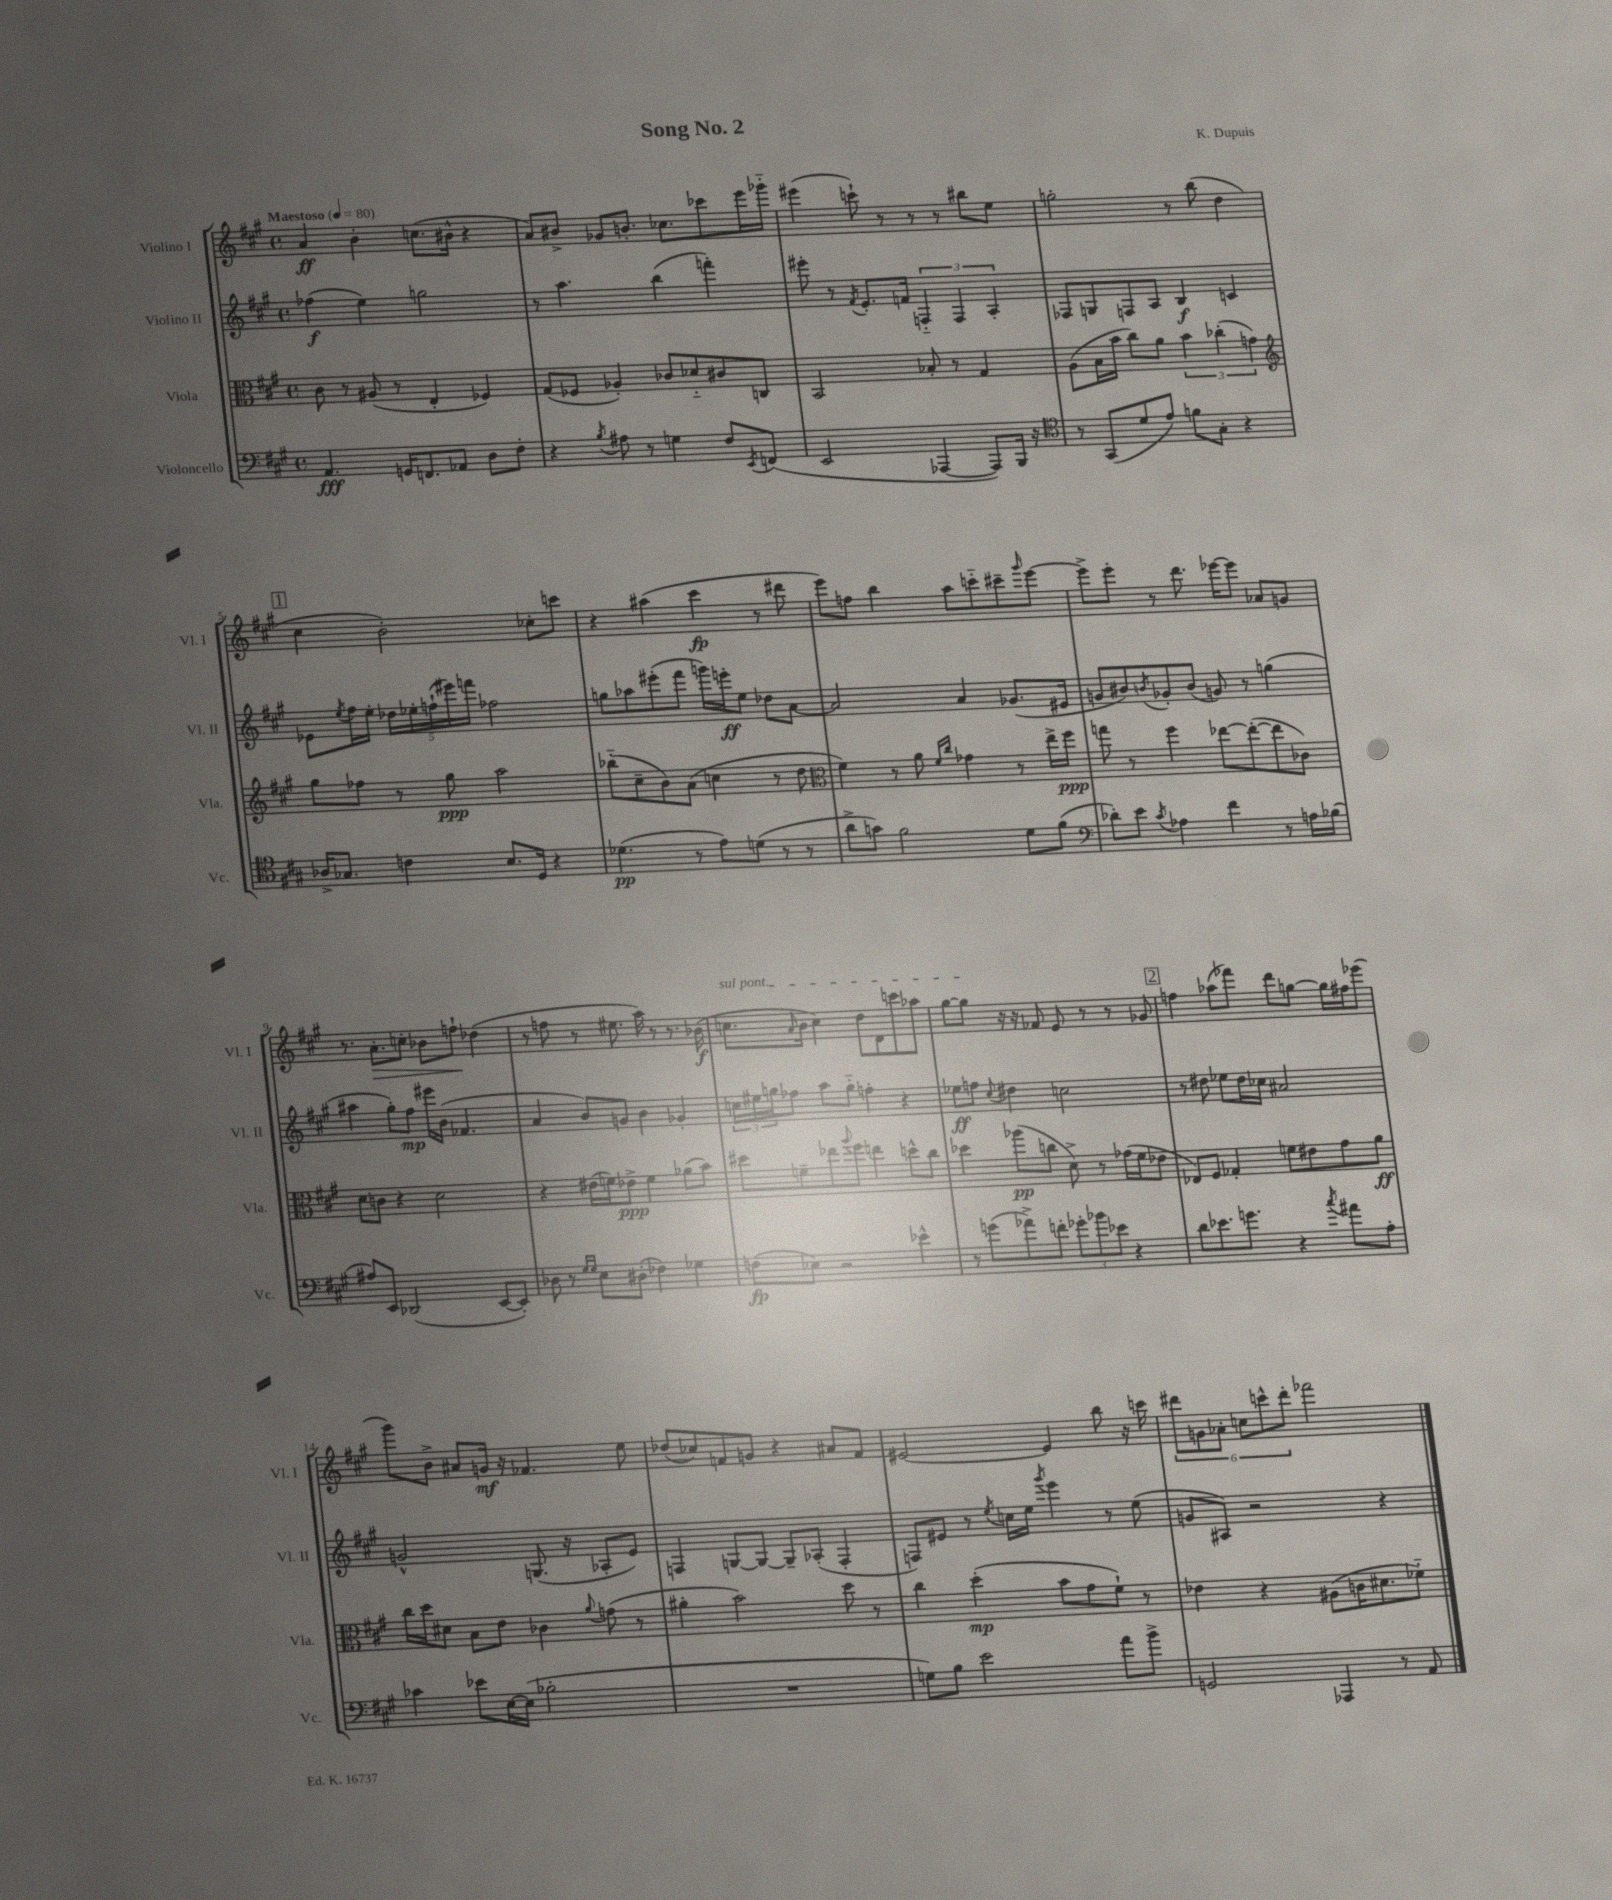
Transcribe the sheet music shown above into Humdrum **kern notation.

**kern	**dynam	**kern	**dynam	**kern	**dynam	**kern	**dynam
*part4	*part4	*part3	*part3	*part2	*part2	*part1	*part1
*staff4	*staff4	*staff3	*staff3	*staff2	*staff2	*staff1	*staff1
*I"Violoncello	*	*I"Viola	*	*I"Violino II	*	*I"Violino I	*
*I'Vc.	*	*I'Vla.	*	*I'Vl. II	*	*I'Vl. I	*
*clefF4	*	*clefC3	*	*clefG2	*	*clefG2	*
*k[f#c#g#]	*	*k[f#c#g#]	*	*k[f#c#g#]	*	*k[f#c#g#]	*
*M4/4	*	*M4/4	*	*M4/4	*	*M4/4	*
*met(c)	*	*met(c)	*	*met(c)	*	*met(c)	*
*MM80	*	*MM80	*	*MM80	*	*MM80	*
=1	=1	=1	=1	=1	=1	=1	=1
!	!	!	!	!	!	!LO:TX:a:B:t=Maestoso	!
4.AA/	fff	8c#\	.	(4ff-X\	f	4a/	ff
.	.	8r	.	.	.	.	.
.	.	(8A#X/	.	4ee\)	.	4b'\	.
16GGn/KL	.	8r	.	.	.	.	.
8.FFn/	.	.	.	.	.	.	.
.	.	4E'/	.	2ggn\	.	(8.ccn\L	.
8AA-X/J	.	.	.	.	.	.	.
.	.	.	.	.	.	16b#X^^\Jk	.
8D\L	.	4F-X/)	.	.	.	4r	.
8F#'\J	.	.	.	.	.	.	.
=2	=2	=2	=2	=2	=2	=2	=2
4r	.	(8G#/L	.	8r	.	8a/L)	.
.	.	8F-X/J	.	4.aa\	.	8b#X^/J	.
8qB/	.	.	.	.	.	.	.
8A#X\	.	4A-X'/)	.	.	.	8g-X/L	.
8r	.	.	.	.	.	8.bn'/J	.
4Gn\	.	8c-X/L	.	(4bb\	.	.	.
.	.	.	.	.	.	8.cc-X\L	.
.	.	8d-X/	.	.	.	.	.
8F#/L	.	8c#X/	.	4fffn'\)	.	8ccc-X\	.
8qEE/	.	.	.	.	.	.	.
(8FFn/J	.	8Cn/J	.	.	.	16eee\L	.
.	.	.	.	.	.	16ggg-X\JJ	.
=3	=3	=3	=3	=3	=3	=3	=3
2EE/	.	2BB/	.	8eee#X'\	.	(4eee#X\	.
.	.	.	.	8r	.	.	.
.	.	.	.	8qf#/	.	.	.
.	.	.	.	8.e'/L	.	8cccn`\)	.
.	.	.	.	.	.	8r	.
.	.	.	.	16fn/Jk	.	.	.
[4AAA-X/	.	8B-X'/	.	6Fn/	.	8r	.
.	.	8r	.	.	.	8r	.
.	.	.	.	6F/	.	.	.
8AAA-/L])	.	4G#/	.	.	.	8bb#X\L	.
.	.	.	.	6A'/	.	.	.
16BBB/Jk	.	.	.	.	.	8ee\J	.
16r	.	.	.	.	.	.	.
=4	=4	=4	=4	=4	=4	=4	=4
*clefC4	*	*	*	*	*	*	*
8r	.	(8A\L	.	8F-X/L	.	2ggn'\	.
(8GG#/L	.	16B\L	.	8Gn/	.	.	.
.	.	16b\JJ	.	.	.	.	.
8d/	.	8cc#\L)	.	8Fn/	.	.	.
8e/J)	.	8a\J	.	8A/J	.	.	.
8fn\L	.	6b\	.	4B/	f	8r	.
8G#'\J	.	.	.	.	.	(8bb\	.
.	.	(6cc-X'\	.	.	.	.	.
4r	.	.	.	4cn/	.	4dd\	.
.	.	6gn\)	.	.	.	.	.
!!LO:LB:g=z
!!LO:REH:place=s1:t=1
=5	=5	=5	=5	=5	=5	=5	=5
*	*	*clefG2	*	*	*	*	*
16A-X^/KL	.	8gg#\L	.	8e-X\L	.	4cc#\	.
8.G-X/J	.	.	.	.	.	.	.
.	.	.	.	8qee/	.	.	.
.	.	8ff-X\J	.	16ff#\L	.	.	.
.	.	.	.	16ee'\JJ	.	.	.
4cn\	.	8r	.	20dd-X\LL	.	2b'\)	.
.	.	.	.	20ee-X'\	.	.	.
.	.	.	.	(20ffn`\	.	.	.
.	.	8gg#\	ppp	.	.	.	.
.	.	.	.	20eee#X\)	.	.	.
.	.	.	.	20fffn\JJ	.	.	.
8.B/L	.	2aa\	.	2ff-X\	.	.	.
16D/Jk	.	.	.	.	.	.	.
4r	.	.	.	.	.	8cc-X'\L	.
.	.	.	.	.	.	8cccn\J	.
=6	=6	=6	=6	=6	=6	=6	=6
(4.d-X\	pp	(8bb-X\L	.	8ggn\L	.	4r	.
.	.	8cc#~\	.	8aa-X\	.	.	.
.	.	8b\)	.	(8eee#X'\	.	(4aa#X\	.
8r	.	(8a\J	.	8fff#\J	.	.	.
8e\L)	.	4ccn\	.	16gggn\LL)	.	4ccc#\	fp
.	.	.	.	16eeen'\J	ff	.	.
(8dn\J	.	.	.	8ee\J	.	.	.
8r	.	8r	.	8dd-X\L	.	8r	.
8r	.	8dd\	.	[8a\J	.	8ddd#X\	.
=7	=7	=7	=7	=7	=7	=7	=7
*	*	*clefC3	*	*	*	*	*
8a^\L	.	4f#\)	.	2a/]	.	8eee\L)	.
8gn\J)	.	.	.	.	.	8ffn\J	.
2f#\	.	8r	.	.	.	4bb\	.
.	.	8a\	.	.	.	.	.
.	.	16qqf#/LL	.	.	.	.	.
.	.	16qqcc#/JJ	.	.	.	.	.
.	.	4g-X\	.	4a/	.	8aa\L	.
.	.	.	.	.	.	8cccn\	.
8d\L	.	8r	.	(8.g-X/L	.	8ccc#X~\	.
.	.	.	.	.	.	16qqggg#/	.
(8f#\J	.	16ee^\LL	.	.	.	[8eee\J	.
.	.	16ff#\JJ	ppp	16e#X/Jk	.	.	.
=8	=8	=8	=8	=8	=8	=8	=8
*clefF4	*	*	*	*	*	*	*
8d-X'\L)	.	8ggn\	.	8gn/L	.	8eee^\L]	.
8e\J	.	8r	.	8b#X/)	.	8eee'\J	.
8qc#/	.	.	.	8qbn/	.	.	.
4A-X\	.	4ff#\	.	8g-X'/	.	8r	.
.	.	.	.	(8b/J	.	8.ddd\	.
4f#\	.	[8ee-X\L	.	8gn/)	.	.	.
.	.	.	.	.	.	[16eee-X\KL	.
.	.	(8ee-'\_	.	8r	.	8eee-\J]	.
8r	.	8ee-\]	.	(4ggn\	.	8a-X/L	.
16An\LL	.	8c-X\J)	.	.	.	8gn/J	.
(16B-X\JJ	.	.	.	.	.	.	.
!!LO:LB:g=z
=9	=9	=9	=9	=9	=9	=9	=9
8A#X/L)	.	8d\L	.	4aa#X\	.	8.r	.
8EE/J	.	8cn\J	.	.	.	.	.
!	!	!	!	!	!	!	!LO:HP:b
.	.	.	.	.	.	8.a'\L	>
(2DD-X/	.	4r	.	8gg#'\L)	.	.	.
.	.	.	.	8ff#\J	mp	8ccn'\J	.
.	.	2d\	.	16eee#X\LL	.	8b-X\L	.
.	.	.	.	(16b\JJ	.	.	.
.	.	.	.	4.f-X/	.	8ffn`\J	.
[8EE/L	.	.	.	.	.	(4dd-X\	]
8EE'/J])	.	.	.	.	.	.	.
=10	=10	=10	=10	=10	=10	=10	=10
8D-X\	.	4r	.	4a/	.	8r	.
8r	.	.	.	.	.	8ffn\	.
16qqG#/LL	.	.	.	.	.	.	.
16qqG#/JJ	.	.	.	.	.	.	.
8E\L	.	(16e#X\LL	.	8b/L)	.	8r	.
.	.	16fn\J)	.	.	.	.	.
(8D#X'\J	.	8e-X^\J	ppp	8gn/J	.	8.ee#X\	.
4F-X\)	.	4f\	.	4b\	.	.	.
.	.	.	.	.	.	16aa\)	.
.	.	.	.	.	.	8r	.
4G-X\	.	(8a-X\L	.	4g-X'/	.	8.r	.
.	.	8b\J)	.	.	.	.	.
.	.	.	.	.	.	(16b-X\	f
=11	=11	=11	=11	=11	=11	=11	=11
!	!	!	!	!	!	!LO:TX:a:i:t=sul pont.	!
(8Fn\L	fp	8dd#X\L	.	24ccn\LL	.	8.ccn\L	.
.	.	.	.	24ee#X\	.	.	.
.	.	.	.	24ggn\J	.	.	.
8E-X\J)	.	8fn~\	.	8ff-X\J	.	.	.
.	.	.	.	.	.	16qqa/	.
.	.	.	.	.	.	16b\Jk	.
2r	.	8ee-X\	.	8aa\L	.	4cc\)	.
.	.	8qqaa/	.	.	.	.	.
.	.	8ff#\J	.	8gg\J	.	.	.
.	.	4een\	.	4ffn'\	.	8dd\L	.
.	.	.	.	.	.	8d\	.
4e-X^^\	.	8ddn^^\L	.	4r	.	8cccn\	.
.	.	8cc#\J	.	.	.	8aa-X\J	.
=12	=12	=12	=12	=12	=12	=12	=12
8r	.	4dd-X\	.	8ee-X\L	ff	[8gg#\L	.
(8gn\L	.	.	.	8ffn\J	.	8gg#\J]	.
.	.	.	.	8qqcc#/	.	.	.
8a-X^\)	.	(8aa-X\L	pp	4dd#X\	.	16r	.
.	.	.	.	.	.	16r	.
8fn'\J	.	8ccn\J	.	.	.	8f-X/	.
12g-X'\L	.	8d^\)	.	2ccn\	.	8e/	.
12b-X\	.	.	.	.	.	.	.
.	.	8r	.	.	.	8r	.
12e-X\J	.	.	.	.	.	.	.
4r	.	(16g-X\LL	.	.	.	8r	.
.	.	16f#\J	.	.	.	.	.
.	.	8e-X\J	.	.	.	8g-X/	.
!!LO:REH:place=s1:t=2
=13	=13	=13	=13	=13	=13	=13	=13
8d\L	.	8E-X/L)	.	8r	.	4ffn\	.
8.e-X\	.	8F#/J	.	8dd#X\	.	.	.
.	.	4G-X'/	.	8ee-X\L	.	(8aa-X\L	.
8.gn\J	.	.	.	.	.	.	.
.	.	.	.	16dd#\L	.	8fff-X\J)	.
.	.	.	.	16cc-X\JJ	.	.	.
4r	.	8fn\L	.	2a#X/	.	8ddd\L	.
.	.	8e#X\	.	.	.	[8ggn\J	.
8qcc#/	.	.	.	.	.	.	.
8a#X\L	.	8g#\	.	.	.	16gg\LL]	.
.	.	.	.	.	.	16ff#X\J	.
8A'\J	.	8a\J	ff	.	.	(8eee-X\J	.
!!LO:LB:g=z
=14	=14	=14	=14	=14	=14	=14	=14
4c-X\	.	16cc#\LL	.	2gn^^/	.	8ggg#\L)	.
.	.	16dd\J	.	.	.	.	.
.	.	8d#X\J	.	.	.	8b^\J	.
8e-X\L	.	8B\L	.	.	.	8a#X/L	.
[16E\L	.	8e\J	.	.	.	16gn/Jk	mf
(16E\JJ]	.	.	.	.	.	16r	.
2B-X'\	.	4c-X\	.	(8.Gn/	.	4.f-X/	.
.	.	.	.	16r	.	.	.
.	.	8qqa/	.	.	.	.	.
.	.	(8gn\	.	8A-X'/L	.	.	.
.	.	8r	.	8e/J)	.	8ee\	.
=15	=15	=15	=15	=15	=15	=15	=15
1r	.	4a#X'\	.	4Fn/	.	(8dd-X/L	.
.	.	.	.	.	.	8cc-X/)	.
.	.	2b\)	.	[8Gn/L	.	8fn/	.
.	.	.	.	8G/J_	.	8gn/J	.
.	.	.	.	8G~/L]	.	4r	.
.	.	.	.	(8A-X'/J	.	.	.
.	.	8dd\	.	4F'/	.	8a#X/L	.
.	.	8r	.	.	.	8f/J	.
=16	=16	=16	=16	=16	=16	=16	=16
8Gn\L)	.	4cc#\	.	8Fn/L)	.	[2e#X/	.
8B\J	.	.	.	8e#X/J	.	.	.
2e\	.	(4dd'\	mp	8r	.	.	.
.	.	.	.	8qee/	.	.	.
.	.	.	.	16ccn\LL	.	.	.
.	.	.	.	16ee\JJ	.	.	.
.	.	.	.	8qggg#/	.	.	.
.	.	8b\L	.	4eee\	.	4e#/]	.
.	.	8g#\	.	.	.	.	.
8a\L	.	8f#`\J)	.	8r	.	8bb\	.
8b^\J	.	8r	.	(8ee\	.	16r	.
.	.	.	.	.	.	16cccn\	.
=17	=17	=17	=17	=17	=17	=17	=17
2GGn/	.	4e-X\	.	8gn/L	.	12ddd#X\L	.
.	.	.	.	.	.	12gn\	.
.	.	.	.	8A#X/J)	.	.	.
.	.	.	.	.	.	12a-X'\J	.
.	.	4r	.	2r	.	12ccn\L	.
.	.	.	.	.	.	12cccn^^\	.
.	.	.	.	.	.	12ddd#'\J	.
4AAA-X/	.	(8A#X\L	.	.	.	2fff-X\	.
.	.	16cn\K	.	.	.	.	.
.	.	8.d#X\	.	.	.	.	.
8r	.	.	.	4r	.	.	.
8AA/	.	8f-X\J)	.	.	.	.	.
==	==	==	==	==	==	==	==
*-	*-	*-	*-	*-	*-	*-	*-
